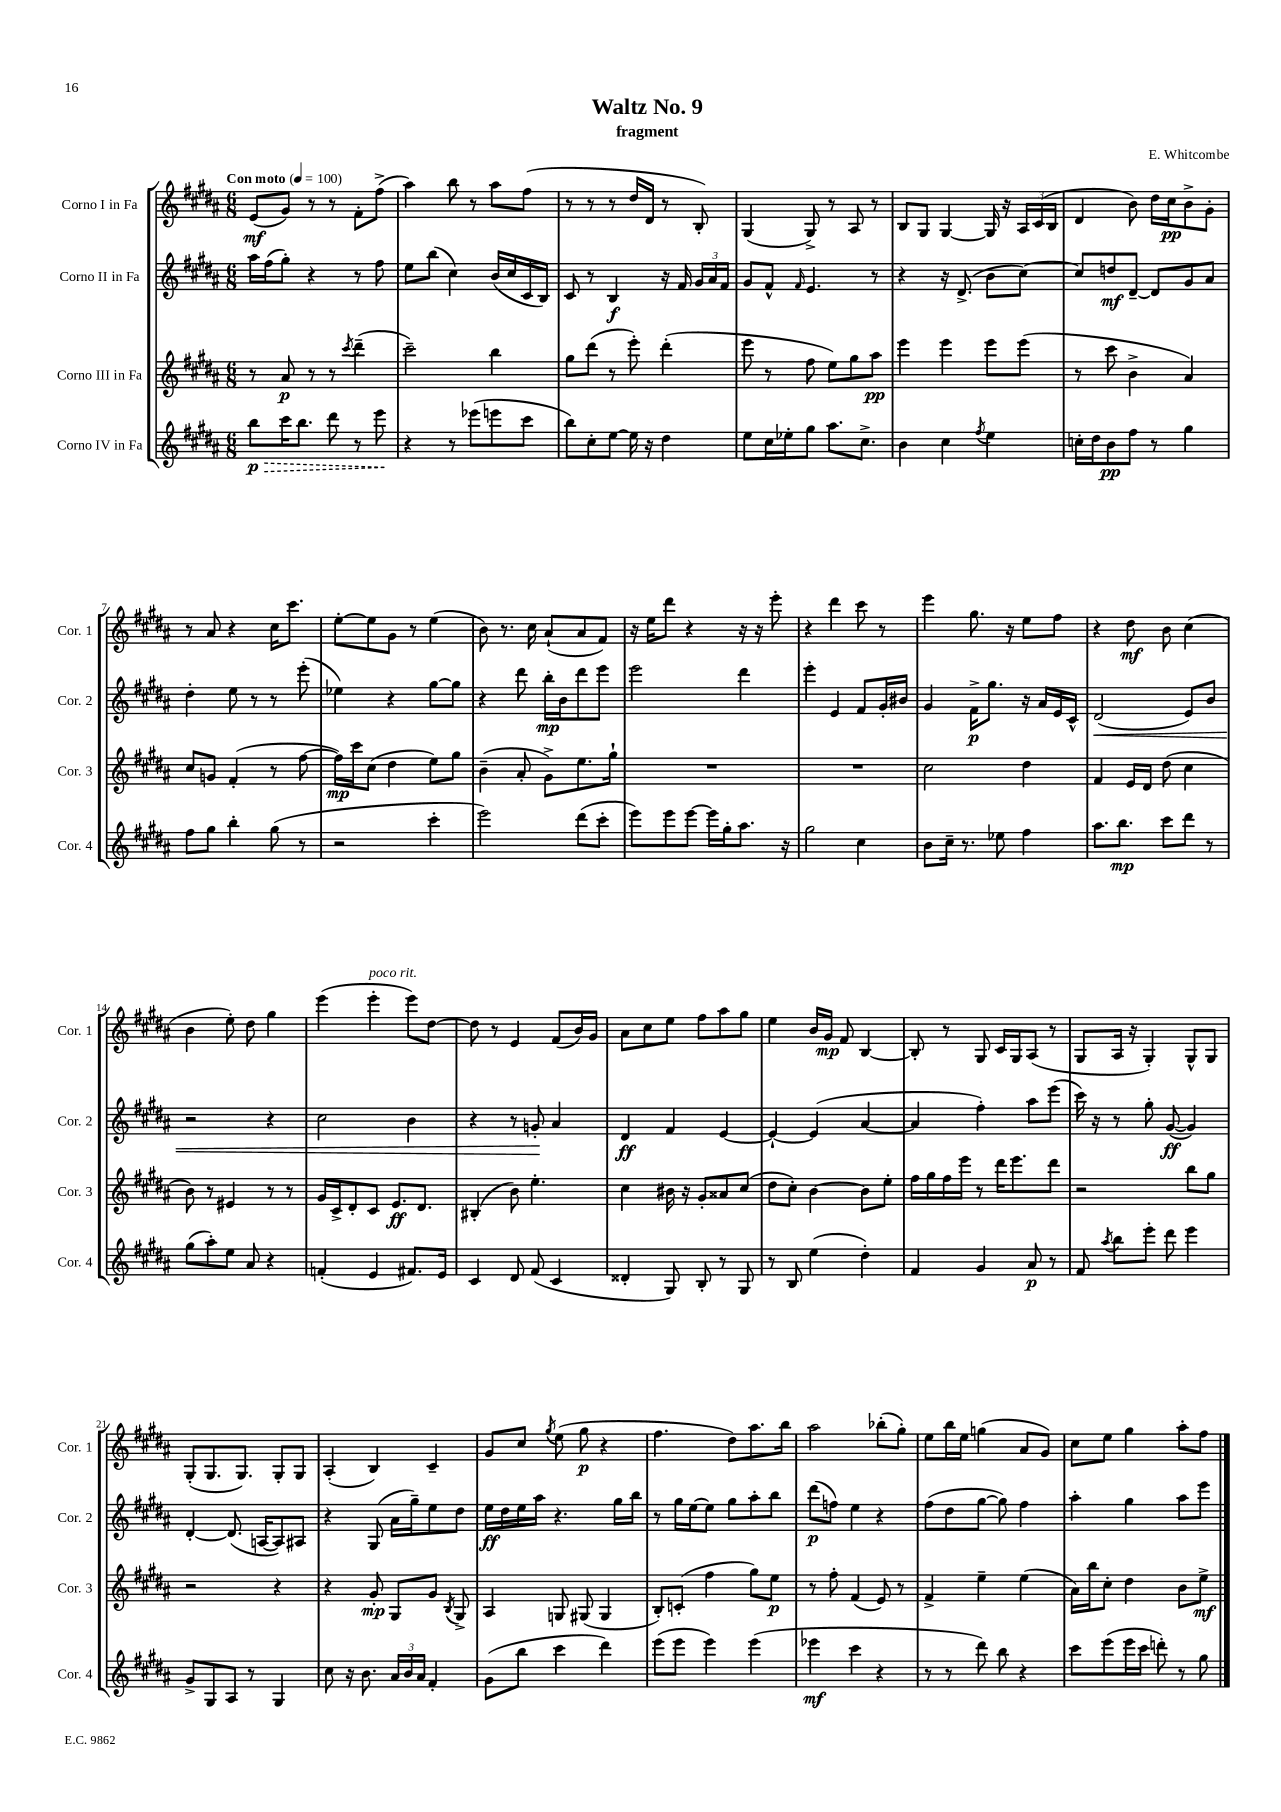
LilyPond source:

\header { title = "Waltz No. 9" composer = "E. Whitcombe" subtitle = "fragment" }
<<
\new StaffGroup <<
\new Staff = "s0" \with { instrumentName = "Corno I in Fa" shortInstrumentName = "Cor. 1" } {
    \clef treble \key b \major \numericTimeSignature \time 6/8 \tempo "Con moto" 4 = 100
    \autoBeamOff e'8[\mf( gis'8]) r8 r8 fis'8[-. fis''8]->( |
    ais''4) b''8 r8 ais''8[ fis''8]( |
    r8 r8 r8 dis''16[ dis'16] r8 b8-.) |
    gis4( gis8->) r8 ais8 r8 |
    b8[ gis8] gis4~ gis16 r16 \tuplet 3/2 { ais16[ cis'16( b16] } |
    dis'4 b'8) dis''16[ cis''16\pp b'8-> gis'8]-. |
    r8 ais'8 r4 cis''16[ cis'''8.] |
    e''8[~-. e''8 gis'8] r8 e''4( |
    b'8) r8. cis''16 ais'8[-!( ais'8 fis'8]) |
    r16 e''16[ dis'''8] r4 r16 r16 e'''8-. |
    r4 dis'''4 cis'''8 r8 |
    e'''4 gis''8. r16 e''8[ fis''8] |
    r4 dis''8\mf b'8 cis''4( |
    b'4 e''8-.) dis''8 gis''4 |
    e'''4( e'''4-.^\markup { \italic "poco rit." } e'''8[) dis''8]~ |
    dis''8 r8 e'4 fis'8[( b'16) gis'16] |
    ais'8[ cis''8 e''8] fis''8[ ais''8 gis''8] |
    e''4 b'16[ gis'16]\mp fis'8 b4~ |
    b8-. r8 gis8 cis'16[ gis16 ais8]( r8 |
    gis8[ ais16] r16 gis4-.) gis8[-^ gis8] |
    gis8[-.( gis8. gis8.]) gis8[-. gis8] |
    ais4-.( b4) cis'4-- |
    gis'8[ cis''8] \acciaccatura { gis''8 } e''8( gis''8\p r4 |
    fis''4. dis''8[) ais''8. b''16] |
    ais''2 bes''8[-.( gis''8]-.) |
    e''8[ b''16 e''16] g''4( ais'8[ gis'8]) |
    cis''8[ e''8] gis''4 ais''8[-. fis''8] \bar "|." |
}
\new Staff = "s1" \with { instrumentName = "Corno II in Fa" shortInstrumentName = "Cor. 2" } {
    \clef treble \key b \major \numericTimeSignature \time 6/8
    \autoBeamOff ais''16[ fis''16( gis''8]-.) r4 r8 fis''8 |
    e''8[ b''8]( cis''4) b'16[( cis''16 cis'16 b16]) |
    cis'8 r8 b4\f r16 fis'16 \tuplet 3/2 { gis'16[ ais'16 fis'16] } |
    gis'8[ fis'8]-^ \grace { fis'16 } e'4. r8 |
    r4 r16 dis'8.->( b'8[ cis''8]~) |
    cis''8[ d''8\mf dis'8]~-- dis'8[ gis'8 ais'8] |
    dis''4-. e''8 r8 r8 e'''8-.( |
    ees''4) r4 gis''8[~ gis''8] |
    r4 dis'''8 b''16[-.\mp b'16 dis'''8 e'''8] |
    e'''2 dis'''4 |
    e'''4-. e'4 fis'8[ gis'16-. bis'16] |
    gis'4 fis'16[->\p gis''8.] r16 ais'16[ e'16 cis'16]-^ |
    dis'2\<( e'8[) b'8] |
    r2 r4 |
    cis''2 b'4 |
    r4 r8 g'8-.\! ais'4 |
    dis'4\ff fis'4 e'4~ |
    e'4~-! e'4( ais'4~ |
    ais'4 fis''4-.) ais''8[ e'''8]( |
    cis'''16) r16 r8 gis''8-. gis'8~\ff( gis'4) |
    dis'4~-. dis'8.( a16[~ a8) ais8] |
    r4 gis8( ais'16[ gis''16--) e''8 dis''8] |
    e''16[\ff dis''16 e''16 ais''16] r4. gis''16[ b''16] |
    r8 gis''16[ e''16~ e''8] gis''8[ ais''8-. b''8] |
    dis'''8[\p( f''8]) e''4 r4 |
    fis''8[( dis''8 gis''8]~ gis''8) fis''4 |
    ais''4-. gis''4 ais''8[ e'''8] \bar "|." |
}
\new Staff = "s2" \with { instrumentName = "Corno III in Fa" shortInstrumentName = "Cor. 3" } {
    \clef treble \key b \major \numericTimeSignature \time 6/8
    \autoBeamOff r8 ais'8\p r8 r8 \acciaccatura { cis'''8 } dis'''4--( |
    cis'''2--) b''4 |
    gis''8[ dis'''8]( r8 e'''8-.) dis'''4-.( |
    e'''8 r8 fis''8 e''8[) gis''8 ais''8]\pp |
    e'''4 e'''4 e'''8[ e'''8]( |
    r8 cis'''8 b'4-> ais'4) |
    cis''8[ g'8] fis'4-.( r8 fis''8~ |
    fis''16[\mp) cis'''16 cis''8]( dis''4 e''8[) gis''8] |
    b'4--( ais'8-. gis'8[->) e''8. gis''16]-! |
    R2. |
    R2. |
    cis''2 dis''4 |
    fis'4 e'16[ dis'16] dis''8( cis''4 |
    b'8) r8 eis'4 r8 r8 |
    gis'16[ cis'16-> dis'8-. cis'8] e'8.[\ff dis'8.] |
    bis4-.( b'8) e''4.-. |
    cis''4 bis'16 r16 gis'8[-. aisis'8 cis''8]( |
    dis''8[ cis''8]-.) b'4~ b'8[ e''8]-. |
    fis''16[ gis''16 fis''16 e'''16] r8 dis'''16[ e'''8. dis'''8] |
    r2 b''8[ gis''8] |
    r2 r4 |
    r4 gis'8-.\mp gis8[ gis'8] \acciaccatura { b8 } gis8-> |
    ais4 g8 gis8( gis4 |
    b8[-.) c'8]-.( fis''4 gis''8[) e''8]\p |
    r8 fis''8-. fis'4( e'8) r8 |
    fis'4-> e''4-- e''4( |
    ais'16[) b''16 cis''8]-. dis''4 b'8[ e''8]->\mf \bar "|." |
}
\new Staff = "s3" \with { instrumentName = "Corno IV in Fa" shortInstrumentName = "Cor. 4" } {
    \clef treble \key b \major \numericTimeSignature \time 6/8
    \autoBeamOff \once \override Hairpin.style = #'dashed-line b''8[\p\> cis'''16 b''8.] dis'''8 r8 e'''8\! |
    r4 r8 ees'''8[( e'''8 cis'''8] |
    b''8[) cis''8-. e''8]~ e''16 r16 dis''4 |
    e''8[ cis''16 ees''16-. gis''8] ais''8.[ cis''8.]-> |
    b'4 cis''4 \acciaccatura { fis''8 } e''4 |
    c''16[-. dis''16 b'8\pp fis''8] r8 gis''4 |
    fis''8[ gis''8] b''4-. gis''8( r8 |
    r2 cis'''4-. |
    e'''2) dis'''8[( cis'''8]-. |
    e'''8[) e'''8 e'''8]~ e'''16[ gis''16-. ais''8.] r16 |
    gis''2 cis''4 |
    b'8[ cis''16]-- r8. ees''8 fis''4 |
    ais''8.[ b''8.]\mp cis'''8[ dis'''8] r8 |
    gis''8[( ais''8-.) e''8] ais'8 r4 |
    f'4-.( e'4 fis'8.[) e'16] |
    cis'4 dis'8 fis'8( cis'4 |
    disis'4-. gis8) b8-. r8 gis8 |
    r8 b8 e''4( dis''4-.) |
    fis'4 gis'4 ais'8\p r8 |
    fis'8 \acciaccatura { ais''8 } b''8[ e'''8]-. dis'''8 e'''4 |
    gis'8[-> gis8 ais8] r8 gis4 |
    cis''8 r16 b'8. \tuplet 3/2 { ais'16[ b'16 ais'16] } fis'4-. |
    gis'8[( b''8] cis'''4 dis'''4) |
    e'''8[( e'''8] e'''4) e'''4( |
    ees'''4\mf cis'''4 r4 |
    r8 r8 dis'''8) b''8 r4 |
    cis'''8[ e'''8( e'''16 cis'''16] d'''8-.) r8 gis''8 \bar "|." |
}
>>
>>
